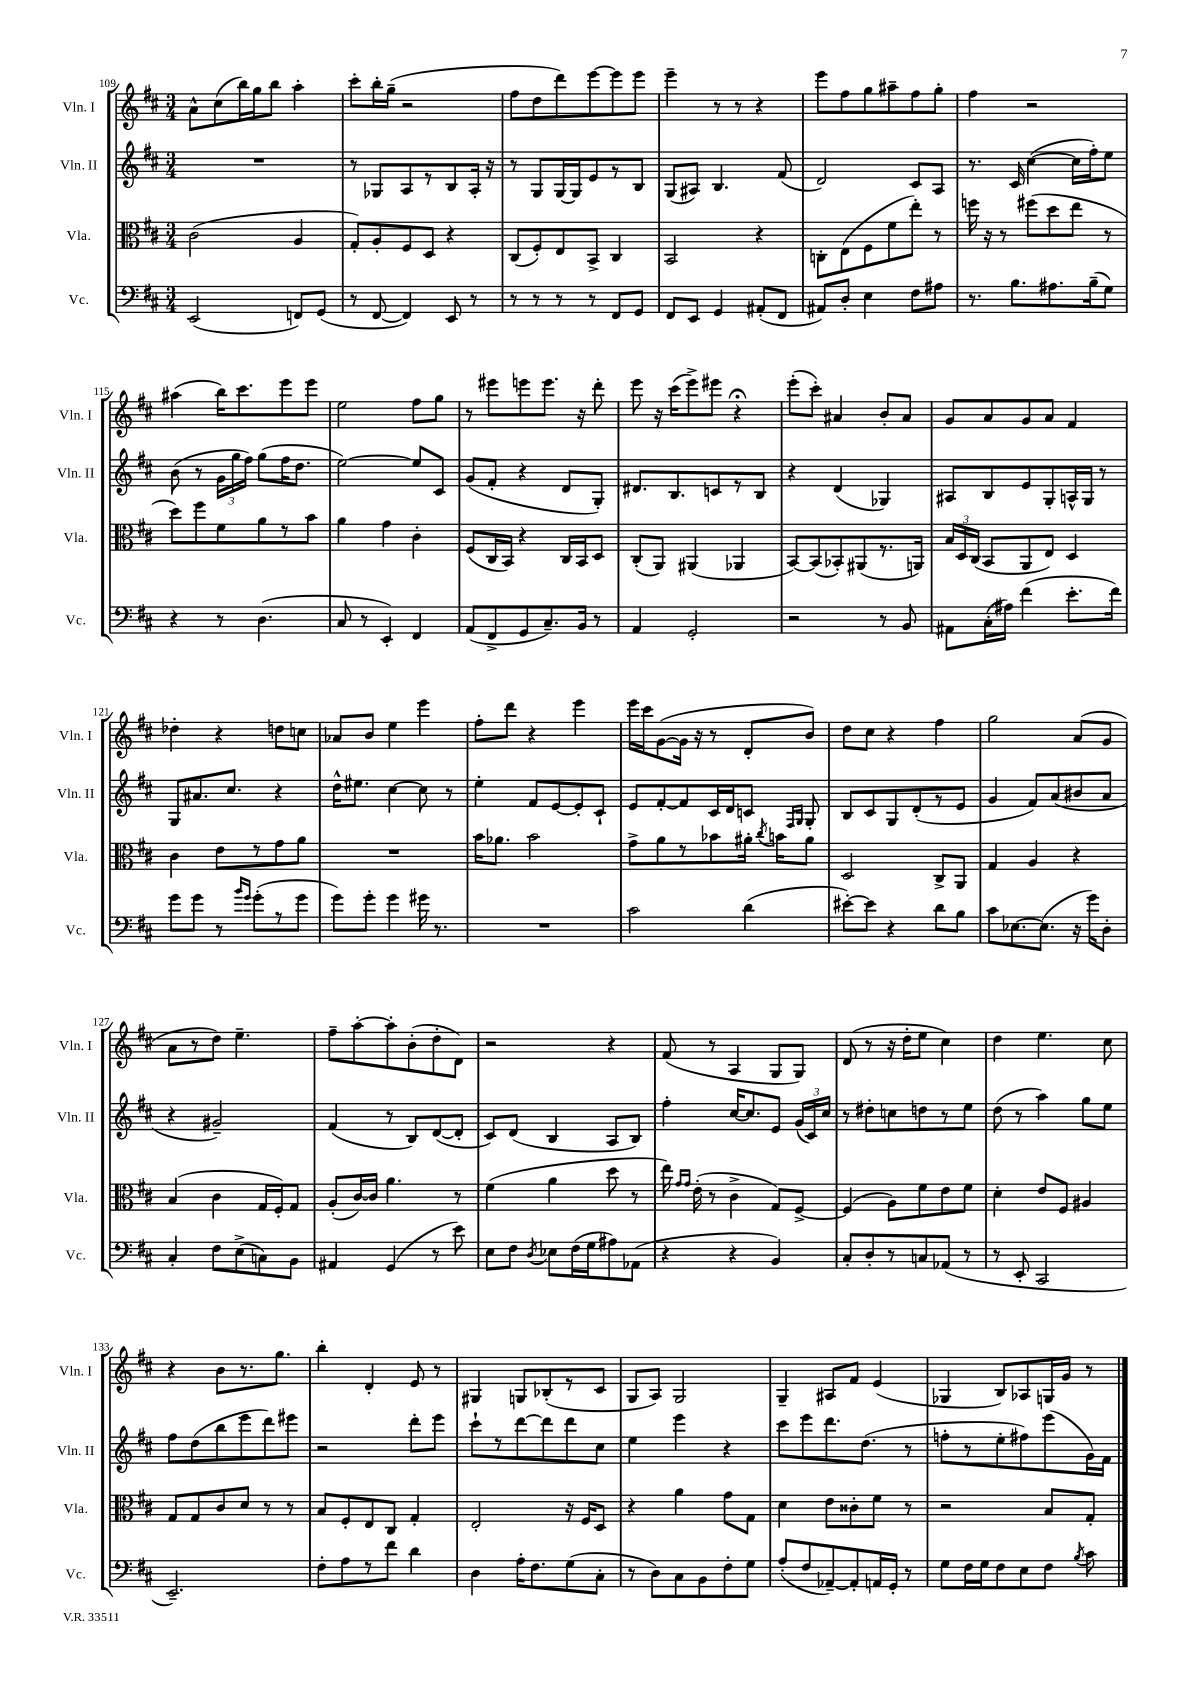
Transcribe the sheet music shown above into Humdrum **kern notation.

**kern	**kern	**kern	**kern
*staff4	*staff3	*staff2	*staff1
*clefF4	*clefC3	*clefG2	*clefG2
*k[f#c#]	*k[f#c#]	*k[f#c#]	*k[f#c#]
*M3/4	*M3/4	*M3/4	*M3/4
(2EE/	(2c#\	2.r	8a^^\L
.	.	.	(8cc#\
.	.	.	16bb\L)
.	.	.	16gg\J
.	.	.	8bb\J
8FF/L)	4A/	.	4aa'\
(8GG/J	.	.	.
=	=	=	=
8r	8G'/L)	8r	8ccc#'\L
[8FF#/	8A'/	8G-/L	16bb'\L
.	.	.	(16gg~\JJ
4FF#/])	8F#/	8A/	2r
.	8D/J	8r	.
8EE/	4r	8B/	.
8r	.	16A'/Jk	.
.	.	16r	.
=	=	=	=
8r	(8C#/L	8r	8ff#\L
8r	8F#'/)	8G/L	8dd\
8r	8E/	[16G/L	8ddd\)
.	.	16G/]J	.
8r	8BB^/J	8e/	[8eee\
8FF#/L	4C#/	8r	8eee\]
8GG/J	.	8B/J	8eee\J
=	=	=	=
8FF#/L	2BB/	(8G/L	4eee~\
8EE/J	.	8A#/J)	.
4GG/	.	4.B/	8r
.	.	.	8r
(8AA#'/L	4r	.	4r
8FF#/J	.	(8f#/	.
=	=	=	=
8AA#/L)	8C'\L	2d/)	8eee\L
8D'/J	(8E\	.	8ff#\
4E\	8F#\	.	8gg\
.	8f#\	.	8aa#~\
8F#\L	8ee'\J)	8c#/L	8ff#\
8A#\J	8r	8A/J	8gg'\J
=	=	=	=
8.r	16ff\	8.r	4ff#\
.	16r	.	.
.	8r	.	.
8.B\L	.	16c#/	.
.	(8ff#\L	([4cc#\	2r
8.A#\	8dd\	.	.
.	8ee\J	16cc#\]LL	.
(16B~\k	.	16ff#'\J)	.
8G\J)	8r	8ee\J	.
=	=	=	=
4r	8dd\L)	(8b\	(4aa#\
.	8ff#\	8r	.
8r	8f#\	24g\LL	16bb\LK)
.	.	24gg\	.
.	.	.	8.ccc#\
.	.	24ff#\JJ)	.
(4.D\	8a\	(8gg\L	.
.	8r	16ff#\K	8eee\
.	.	8.dd\J	.
.	8b\J	.	8eee\J
=	=	=	=
8C#/	4a\	[2ee\)	2ee\
8r	.	.	.
4EE'/)	4g\	.	.
4FF#/	4c#'\	8ee/]L	8ff#\L
.	.	8c#/J	8gg\J
=	=	=	=
(8AA/L	(8F#/L	(8g/L	8r
8FF#^/	16C#/L	8f#'/J	8eee#\L
.	16BB/JJ)	.	.
8GG/	4r	4r	8eee\
8.C#~/)	.	.	8.eee\J
.	16C#/LL	8d/L	.
16BB/Jk	16BB/J	.	16r
8r	8D/J	8G'/J)	8ddd'\
=	=	=	=
4AA/	(8C#'/L	8.d#/L	8eee\
.	8AA/J)	.	16r
.	.	8.B/	(16ccc#\LK
2GG'/	(4AA#/	.	8eee^\)
.	.	8c/	8eee#\J
.	4AA-/	8r	4r;
.	.	8B/J	.
=	=	=	=
2r	[8BB/L)	4r	(8eee'\L
.	(8BB/]	.	8ccc#'\J)
.	8BB-'/)	(4d/	4a#/
.	(8AA#/	.	.
8r	8.r	4G-/)	8b'/L
8BB/	.	.	8a#/J
.	16AA/Jk)	.	.
=	=	=	=
8AA#\L	24B/LL	8A#/L	8g/L
.	24D/	.	.
.	(24C#/JJ	.	.
(16C#'\L	8BB/L	8B/	8a/
16A#\JJ)	.	.	.
(4f#\	8AA/	8e/	8g/
.	8E/J)	8G'/	8a/J
8.e'\L	4D/	16A^^/L	4f#/
.	.	16G/JJ	.
.	.	8r	.
16f#\Jk)	.	.	.
=	=	=	=
8g\L	4c#\	8G/L	4dd-'\
8g\J	.	8.a#/	.
8r	8e\L	.	4r
.	.	8.cc#/J	.
16qqb/LL	.	.	.
16qqg/JJ	.	.	.
(8g'\L	8r	.	.
8r	8g\	4r	8dd\L
8g\J	8a\J	.	8cc\J
=	=	=	=
8g\L)	2.r	16dd^^\LK	8a-/L
.	.	8.ee#\J	.
8g'\J	.	.	8b/J
4g\	.	[4cc#\	4ee\
16g#\	.	8cc#\]	4eee\
8.r	.	.	.
.	.	8r	.
=	=	=	=
2.r	16b\LK	4ee'\	8ff#'\L
.	8.a-\J	.	.
.	.	.	8ddd\J
.	2b\	8f#/L	4r
.	.	[8e/	.
.	.	8e'/]	4eee\
.	.	8c#`/J	.
=	=	=	=
2c#\	8g^\L	8e/L	16eee\LL
.	.	.	16ccc#\J
.	8a\	[8f#'/	([8g\
.	8r	8f#/]	16g\]Jk
.	.	.	16r
.	8b-\	16c#/L	8r
.	.	16d/J	.
(4d\	16a#'\Jk	8c/J	8d'/L
.	8qcc#/	.	.
.	16b\LK	.	.
.	.	16qqF#/LL	.
.	.	16qqG/JJ	.
.	8a#\J	8G'/	8b/J)
=	=	=	=
[8e#'\L)	2D/	8B/L	8dd\L
8e#\]J	.	8c#/	8cc#\J
4r	.	8G/	4r
.	.	(8d'/	.
8d\L	8C#^/L	8r	4ff#\
8B\J	8AA/J	8e/J	.
=	=	=	=
8c#\L	4G/	4g/	2gg\
[8.E-\	.	.	.
.	4A/	8f#/L)	.
(8.E-\]J	.	.	.
.	.	(8a/	.
16r	4r	8b#/	(8a/L
16g\LK)	.	.	.
8D'\J	.	8a/J	8g/J
=	=	=	=
4C#'/	(4B/	4r	8a\L
.	.	.	8r
8F#\L	4c#\	2g#~/)	8dd\J)
(8E^\	.	.	4.ee~\
8C\)	16G/LL	.	.
.	16F#'/J)	.	.
8BB\J	8G/J	.	.
=	=	=	=
4AA#/	(8A'/L	(4f#/	8ff#~\L
.	[16c#/L)	.	[8aa'\
.	16c#/]JJ	.	.
(4GG/	4.a\	8r	8aa'\]
.	.	8B/L)	(8b'\
8r	.	([8d/	8dd'\
8e\)	8r	8d'/]J	8d\J)
=	=	=	=
8E\L	(4f#\	8c#/L)	2r
8F#\J	.	(8d/J	.
8qD/	.	.	.
8E-\L	4a\	4B/	.
(16F#\L	.	.	.
16G\J	.	.	.
8A#\)	8dd\	8A/L	4r
(8AA-\J	8r	8B/J)	.
=	=	=	=
4r	16ee\)	4ff#'\	(8f#/
.	16qqg/LL	.	.
.	16qqg/JJ	.	.
.	(16e'\	.	.
.	8r	.	8r
4r	4c#^\	[16cc#/LK	4A/
.	.	8.cc#/]	.
4BB/)	8G/L)	8e/J	8G/L
.	[8F#^/J	(24g/LL	8G/J)
.	.	24c#/)	.
.	.	24cc#/JJ	.
=	=	=	=
8C#'/L	(4F#/]	8r	(8d/
8D'/	.	8dd#'\L	8r
8r	8A\L)	8cc\	16r
.	.	.	16dd'\LK
8C/	8f#\	8dd\	8ee\J
(8AA-/J	8e\	8r	4cc#\)
8r	8f#\J	8ee\J	.
=	=	=	=
8r	4d'\	(8dd\	4dd\
8EE'/	.	8r	.
2CC#/	8e/L	4aa\)	4.ee\
.	8F#/J	.	.
.	4A#/	8gg\L	.
.	.	8ee\J	8cc#\
=	=	=	=
2.EE~/)	8G/L	8ff#\L	4r
.	8G/	(8dd\	.
.	8c#/	8bb\	8b\L
.	8d/J	8eee\	8.r
.	8r	8ddd\)	.
.	.	.	8.gg\J
.	8r	8eee#\J	.
=	=	=	=
8F#'\L	8B/L	2r	4bb'\
8A\	8F#'/	.	.
8r	8E/	.	4d'/
8f#\J	8C#/J	.	.
4d\	4G'/	8ddd'\L	8e/
.	.	8eee\J	8r
=	=	=	=
4D\	2E'/	8ccc#`\L	4G#/
.	.	8r	.
16A'\LK	.	[8ddd\	8G/L
8.F#\	.	.	.
.	.	8ddd\]	(8B-'/
(8G\	16r	8ddd\	8r
.	16F#/LK	.	.
8C#'\J	8D/J	8cc#\J	8c#/J
=	=	=	=
8r	4r	4ee\	8G/L
8D\L)	.	.	8A/J)
8C#\	4a\	4eee\	2G/
8BB\	.	.	.
8F#'\	8g\L	4r	.
8G\J	8G\J	.	.
=	=	=	=
(8A'/L	4d\	8ccc#\L	4G~/
8F#/	.	8eee\	.
[8AA-~/)	8e\L	8.ddd\	8A#/L
8AA-'/]	8c##'\	.	8f#/J
.	.	(8.dd\J	.
16AA/L	8f#\J	.	(4e/
16GG'/JJ	.	.	.
8r	8r	8r	.
=	=	=	=
8G\L	2r	8ff'\L	4G-/
16F#\L	.	8r	.
16G\J	.	.	.
8F#\	.	8ee'\	8B/L)
8E\	.	8ff#\)	8A-/
8F#\J	8B/L	(8eee\	16G/L
.	.	.	16g/JJ
8qB/	.	.	.
8c#\	8G'/J	16g\L)	8r
.	.	16f#\JJ	.
==	==	==	==
*-	*-	*-	*-
